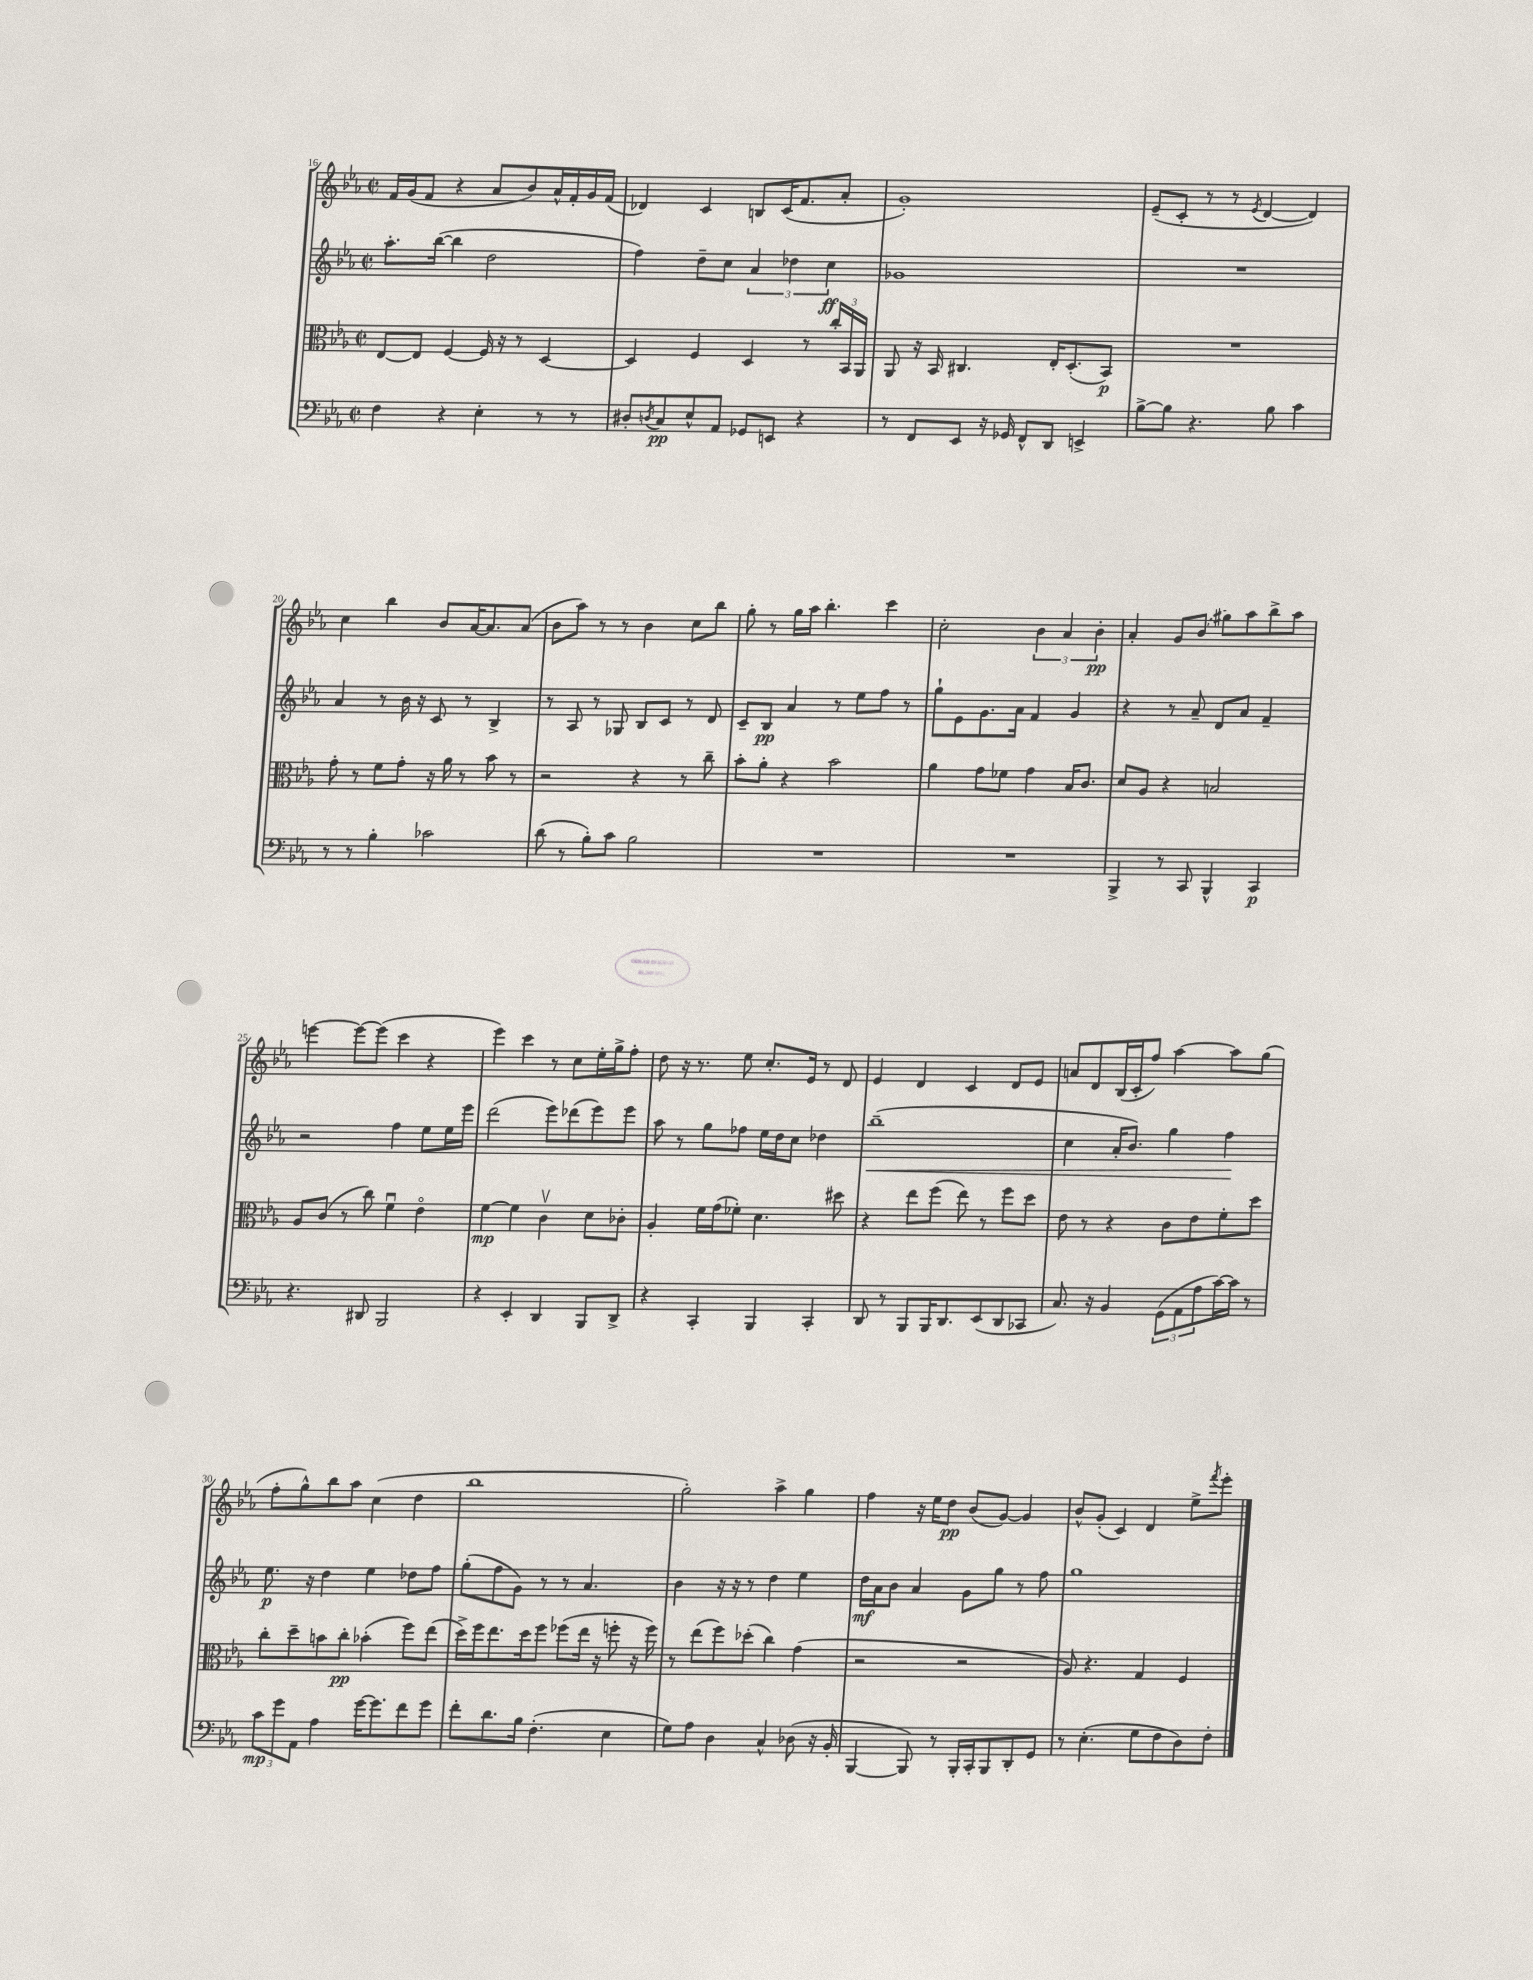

**kern	**dynam	**kern	**dynam	**kern	**dynam	**kern	**dynam
*part4	*part4	*part3	*part3	*part2	*part2	*part1	*part1
*staff4	*staff4	*staff3	*staff3	*staff2	*staff2	*staff1	*staff1
*clefF4	*	*clefC3	*	*clefG2	*	*clefG2	*
*k[b-e-a-]	*	*k[b-e-a-]	*	*k[b-e-a-]	*	*k[b-e-a-]	*
*M2/2	*	*M2/2	*	*M2/2	*	*M2/2	*
*met(c|)	*	*met(c|)	*	*met(c|)	*	*met(c|)	*
=16	=16	=16	=16	=16	=16	=16	=16
4F\	.	[8E-/L	.	8.aa-'\L	.	16f/LL	.
.	.	.	.	.	.	(16g/J	.
.	.	8E-/J]	.	.	.	8f/J	.
.	.	.	.	([16bb-\Jk	.	.	.
4r	.	[4F/	.	4bb-\]	.	4r	.
4E-'\	.	16F/]	.	2dd\	.	8a-/L	.
.	.	16r	.	.	.	.	.
.	.	8r	.	.	.	8b-/)	.
8r	.	[4D/	.	.	.	16a-^^/L	.
.	.	.	.	.	.	16f'/	.
8r	.	.	.	.	.	16g/	.
.	.	.	.	.	.	(16f/JJ	.
=17	=17	=17	=17	=17	=17	=17	=17
8D#X'/L	.	4D/]	.	4ff\)	.	4d-X/)	.
8qDn/	.	.	.	.	.	.	.
8C/	pp	.	.	.	.	.	.
8E-^^/	.	4F/	.	8dd~\L	.	4c/	.
8AA-/J	.	.	.	8cc\J	.	.	.
8GG-X/L	.	4D/	.	6a-/	.	8Bn/L	.
8EEn/J	.	.	.	.	.	(16c/K	.
.	.	.	.	6dd-X\	.	.	.
.	.	.	.	.	.	8.f/	.
4r	.	8r	.	.	.	.	.
.	.	.	.	6cc\	ff	.	.
.	.	24cc'/LL	.	.	.	8a-'/J	.
.	.	24BB-/	.	.	.	.	.
.	.	24AA-/JJ	.	.	.	.	.
=18	=18	=18	=18	=18	=18	=18	=18
8r	.	8AA-/	.	1g-X	.	1g')	.
8FF/L	.	16r	.	.	.	.	.
.	.	16BB-/	.	.	.	.	.
8EE-/J	.	4.C#X/	.	.	.	.	.
16r	.	.	.	.	.	.	.
16GG-X/	.	.	.	.	.	.	.
8FF^^/L	.	.	.	.	.	.	.
8DD/J	.	16E-'/KL	.	.	.	.	.
.	.	(8.D'/	.	.	.	.	.
4EEn^/	.	.	.	.	.	.	.
.	.	8BB-/J)	p	.	.	.	.
=19	=19	=19	=19	=19	=19	=19	=19
[8B-^\L	.	1r	.	1r	.	(8e-~/L	.
8B-\J]	.	.	.	.	.	8c'/J	.
4.r	.	.	.	.	.	8r	.
.	.	.	.	.	.	8r	.
.	.	.	.	.	.	8qe-/	.
.	.	.	.	.	.	[4d/	.
8B-\	.	.	.	.	.	.	.
4c\	.	.	.	.	.	4d/])	.
!!LO:LB:g=z
=20	=20	=20	=20	=20	=20	=20	=20
8r	.	8g'\	.	4a-/	.	4cc\	.
8r	.	8r	.	.	.	.	.
4B-'\	.	8f\L	.	8r	.	4bb-\	.
.	.	8g'\J	.	16b-\	.	.	.
.	.	.	.	16r	.	.	.
2c-X\	.	16r	.	8c/	.	8b-/L	.
.	.	16a-\	.	.	.	.	.
.	.	8r	.	8r	.	[16a-/K	.
.	.	.	.	.	.	8.a-/]	.
.	.	8b-\	.	4B-^/	.	.	.
.	.	8r	.	.	.	(8a-/J	.
=21	=21	=21	=21	=21	=21	=21	=21
(8d\	.	2r	.	8r	.	8b-\L	.
8r	.	.	.	8A-/	.	8aa-\J)	.
8B-'\L)	.	.	.	8r	.	8r	.
8c\J	.	.	.	8G-X/	.	8r	.
2B-\	.	4r	.	8B-/L	.	4b-\	.
.	.	.	.	8c/J	.	.	.
.	.	8r	.	8r	.	8cc\L	.
.	.	8cc~\	.	8d/	.	8bb-\J	.
=22	=22	=22	=22	=22	=22	=22	=22
1r	.	8b-'\L	.	8c~/L	.	8gg'\	.
.	.	8a-'\J	.	8B-/J	pp	8r	.
.	.	4r	.	4a-/	.	16gg\LL	.
.	.	.	.	.	.	16aa-\JJ	.
.	.	.	.	.	.	4.bb-'\	.
.	.	2b-\	.	8r	.	.	.
.	.	.	.	8ee-\L	.	.	.
.	.	.	.	8ff\J	.	4ccc\	.
.	.	.	.	8r	.	.	.
=23	=23	=23	=23	=23	=23	=23	=23
1r	.	4a-\	.	8gg`\L	.	2cc'\	.
.	.	.	.	8e-\	.	.	.
.	.	8g\L	.	8.g\	.	.	.
.	.	8f-X\J	.	.	.	.	.
.	.	.	.	16a-\Jk	.	.	.
.	.	4g\	.	4f/	.	6b-\	.
.	.	.	.	.	.	6a-/	.
.	.	16B-/KL	.	4g/	.	.	.
.	.	8.c/J	.	.	.	.	.
.	.	.	.	.	.	6b-'\	pp
=24	=24	=24	=24	=24	=24	=24	=24
4BBB-^/	.	8d/L	.	4r	.	4a-'/	.
.	.	8A-/J	.	.	.	.	.
8r	.	4r	.	8r	.	8g/L	.
8CC/	.	.	.	8a-~/	.	(8b-/J	.
4BBB-^^/	.	2Bn/	.	8d/L	.	8gg#X\L)	.
.	.	.	.	8a-/J	.	8aa-\	.
4CC/	p	.	.	4f~/	.	8bb-^\	.
.	.	.	.	.	.	8aa-\J	.
!!LO:LB:g=z
=25	=25	=25	=25	=25	=25	=25	=25
4.r	.	8A-/L	.	2r	.	[4eeen\	.
.	.	(8c/J	.	.	.	.	.
.	.	8r	.	.	.	8eee\L_	.
8DD#X/	.	8cc\)	.	.	.	(8eee\J]	.
2BBB-/	.	4fu\	.	4ff\	.	4ccc\	.
.	.	4e-\	.	8ee-\L	.	4r	.
.	.	.	.	16ee-\L	.	.	.
.	.	.	.	16eee-\JJ	.	.	.
=26	=26	=26	=26	=26	=26	=26	=26
4r	.	[4f\	mp	(2ddd\	.	4eee-\)	.
4EE-'/	.	4f\]	.	.	.	4ccc\	.
4DD/	.	4cv\	.	8eee-\L)	.	8r	.
.	.	.	.	(8ddd-X\	.	8cc\L	.
8BBB-/L	.	8d\L	.	8eee-\)	.	16ee-'\L	.
.	.	.	.	.	.	16gg^\J	.
8DD^/J	.	8c-X'\J	.	8eee-\J	.	8ff'\J	.
=27	=27	=27	=27	=27	=27	=27	=27
4r	.	4A-'/	.	8aa-\	.	8dd\	.
.	.	.	.	8r	.	16r	.
.	.	.	.	.	.	8.r	.
4CC'/	.	16f\LL	.	8gg\L	.	.	.
.	.	(16g\J	.	.	.	.	.
.	.	8f-X'\J)	.	8ff-X\J	.	8ee-\	.
4BBB-/	.	4.d\	.	16ee-\LL	.	8.cc'/L	.
.	.	.	.	16dd\J	.	.	.
.	.	.	.	8cc\J	.	.	.
.	.	.	.	.	.	16e-/Jk	.
4CC'/	.	.	.	4dd-X\	.	8r	.
.	.	8dd#X\	.	.	.	8d/	.
=28	=28	=28	=28	=28	=28	=28	=28
!	!	!	!	!	!LO:HP:b	!	!
8DD/	.	4r	.	(1bb-~	<	4e-/	.
8r	.	.	.	.	.	.	.
8BBB-/L	.	8ee-\L	.	.	.	4d/	.
16BBB-/K	.	(8ff\J	.	.	.	.	.
8.DD/	.	.	.	.	.	.	.
.	.	8ee-\)	.	.	.	4c/	.
(8EE-/	.	8r	.	.	.	.	.
8DD/	.	8ff\L	.	.	.	8d/L	.
8CC-X/J	.	8dd\J	.	.	.	8e-/J	.
=29	=29	=29	=29	=29	=29	=29	=29
8.C/)	.	8e-\	.	4cc\	.	8an/L	.
.	.	8r	.	.	.	8d/	.
16r	.	.	.	.	.	.	.
4BB-/	.	4r	.	16a-'/KL	.	(16B-/L	.
.	.	.	.	8.b-/J)	.	16c'/J	.
.	.	.	.	.	.	8ff/J)	.
(12GG\L	.	8c\L	.	4gg\	.	[4aa-\	.
12AA-\	.	.	.	.	.	.	.
.	.	8e-\	.	.	.	.	.
12A-\	.	.	.	.	.	.	.
[16c\L)	.	8f'\	.	4ff\	.	8aa-\L]	.
16c\JJ]	.	.	.	.	.	.	.
8r	.	8dd\J	.	.	.	(8gg\J	.
.	.	.	.	.	[	.	.
!!LO:LB:g=z
=30	=30	=30	=30	=30	=30	=30	=30
12c\L	mp	8cc'\L	.	8.ee-\	p	8ff'\L	.
12g\	.	.	.	.	.	.	.
.	.	8dd~\	.	.	.	8gg^^\)	.
12AA-\J	.	.	.	.	.	.	.
.	.	.	.	16r	.	.	.
4A-\	.	8bn\	.	4dd\	.	8bb-\	.
.	.	8cc'\J	pp	.	.	8aa-\J	.
[16g\KL	.	(4b-X'\	.	4ee-\	.	(4cc\	.
8.g\]	.	.	.	.	.	.	.
8f\	.	8ff\L)	.	8dd-X\L	.	4dd\	.
8g\J	.	(8ee-\J	.	8ff\J	.	.	.
=31	=31	=31	=31	=31	=31	=31	=31
8f'\L	.	16dd^\LL)	.	(8gg'\L	.	1bb-	.
.	.	16ff\J	.	.	.	.	.
8.d\	.	8.ee-\	.	8ff\	.	.	.
.	.	.	.	8g\J)	.	.	.
16B-\Jk	.	16dd\k	.	.	.	.	.
(4.F'\	.	8ff\J	.	8r	.	.	.
.	.	(8ff-X\L	.	8r	.	.	.
.	.	16ee-\Jk	.	4.a-/	.	.	.
.	.	16r	.	.	.	.	.
4E-\	.	8ffn'\	.	.	.	.	.
.	.	16r	.	.	.	.	.
.	.	16ff\)	.	.	.	.	.
=32	=32	=32	=32	=32	=32	=32	=32
8G\L)	.	8r	.	4b-\	.	2gg'\)	.
8A-\J	.	(8ee-\L	.	.	.	.	.
4D\	.	8ff\)	.	16r	.	.	.
.	.	.	.	16r	.	.	.
.	.	(8dd-X'\J	.	8r	.	.	.
4C^^/	.	4cc\)	.	4dd\	.	4aa-^\	.
(8D-X\	.	(4g\	.	4ee-\	.	4gg\	.
16r	.	.	.	.	.	.	.
16BB-'/	.	.	.	.	.	.	.
=33	=33	=33	=33	=33	=33	=33	=33
[4BBB-/	.	2r	.	16dd\LL	mf	4ff\	.
.	.	.	.	16a-\J	.	.	.
.	.	.	.	8b-\J	.	.	.
8BBB-/])	.	.	.	4a-/	.	16r	.
.	.	.	.	.	.	16ee-\KL	.
8r	.	.	.	.	.	8dd\J	pp
16BBB-'/LL	.	2r	.	8g\L	.	(8b-/L	.
16CC'/J	.	.	.	.	.	.	.
8BBB-/	.	.	.	8gg\J	.	[8g/J)	.
8DD'/	.	.	.	8r	.	4g/]	.
8GG/J	.	.	.	8ff\	.	.	.
=34	=34	=34	=34	=34	=34	=34	=34
8r	.	8A-/)	.	1gg	.	8b-^^/L	.
(4.E-'\	.	4.r	.	.	.	(8g'/J	.
.	.	.	.	.	.	4c/)	.
8G\L	.	4G/	.	.	.	4d/	.
8F\	.	.	.	.	.	.	.
8D\)	.	4F/	.	.	.	8ee-^\L	.
.	.	.	.	.	.	8qfff/	.
8F'\J	.	.	.	.	.	8eee-'\J	.
==	==	==	==	==	==	==	==
*-	*-	*-	*-	*-	*-	*-	*-
